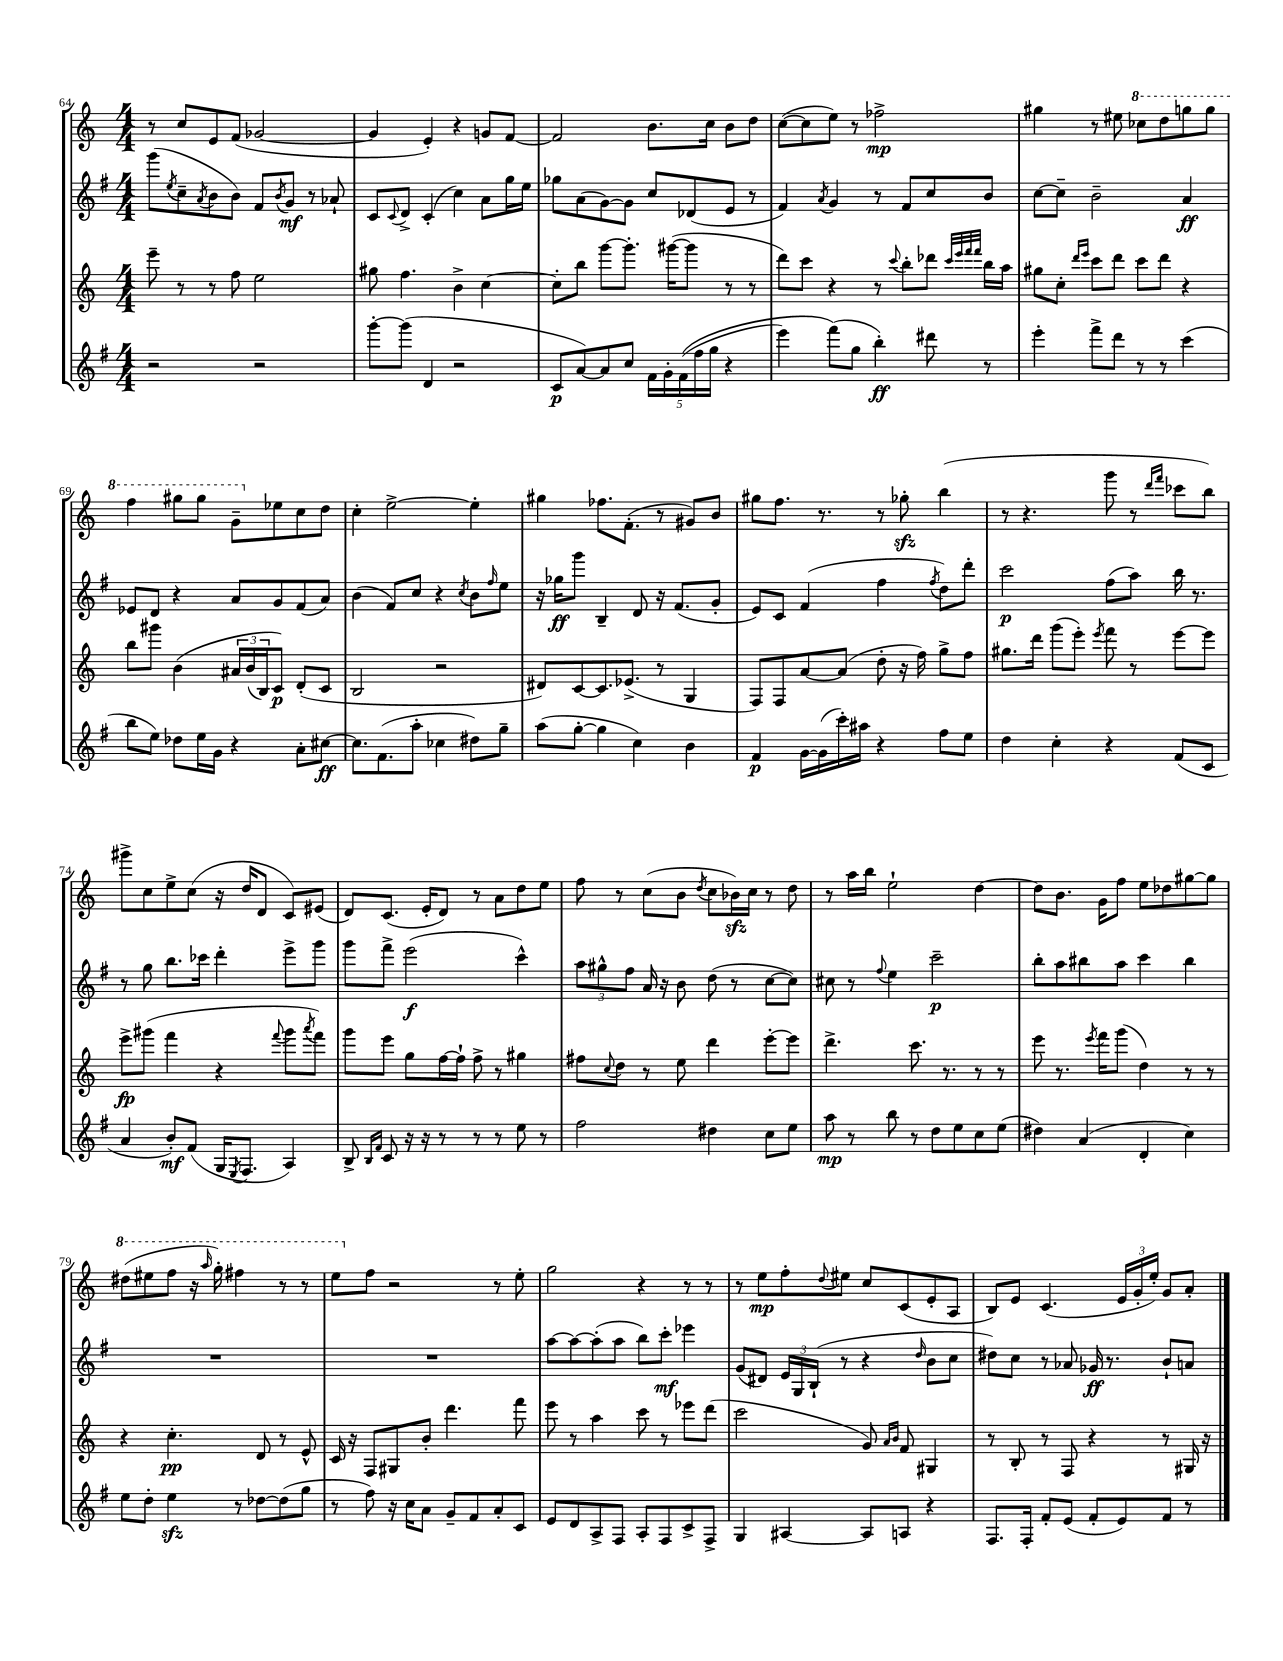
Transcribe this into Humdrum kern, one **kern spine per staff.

**kern	**kern	**kern	**kern
*staff4	*staff3	*staff2	*staff1
*clefG2	*clefG2	*clefG2	*clefG2
*k[f#]	*k[]	*k[f#]	*k[]
*M4/4	*M4/4	*M4/4	*M4/4
2r	8eee~\	(8ggg\L	8r
.	.	8qee/	.
.	8r	8cc~\	8cc/L
.	.	8qa/	.
.	8r	8b\	8e/
.	8ff\	8b\J)	(8f/J
2r	2ee\	8f#/L	[2g-/
.	.	8qb/	.
.	.	8g/J	.
.	.	8r	.
.	.	8a-`/	.
=	=	=	=
[8ggg'\L	8gg#\	8c/L	4g-/]
.	.	8qqc/	.
(8ggg\]J	4.ff\	8d^/J	.
4d/	.	(4c'/	4e'/)
2r	4b^\	4cc\)	4r
.	[4cc\	8a\L	8g/L
.	.	16gg\L	[8f/J
.	.	16ee\JJ	.
=	=	=	=
8c/L	8cc'\]L	8gg-\L	2f/]
[8a/)	8bb\J	(8a\	.
8a/]	[8ggg\L	[8g\)	.
8cc/J	8.ggg'\]J	8g\]J	.
20f#\LL	.	8cc/L	8.b\L
20g'\	.	.	.
.	([16ggg#\LK	.	.
&((20f#\	.	.	.
.	8ggg#\]J	(8d-/	.
20ff#\	.	.	.
.	.	.	16cc\Jk
20gg\JJ	.	.	.
4r	8r	8e/J	8b\L
.	8r	8r	8dd\J
=	=	=	=
4eee\)	8ddd\L)	4f#/)	([8cc\L
.	8ccc\J	.	8cc\]
.	.	8qa/	.
(8fff#\L&)	4r	4g/	8ee\J)
8gg\J	.	.	8r
4bb'\)	8r	8r	2ff-^\
.	8qqccc/	.	.
.	8bb'\L	8f#/L	.
8ddd#\	8ddd-\J	8cc/	.
.	32qqccc/LLL	.	.
.	32qqeee/	.	.
.	32qqfff/	.	.
.	32qqfff/JJJ	.	.
8r	16bb\LL	8b/J	.
.	16aa\JJ	.	.
=	=	=	=
4eee'\	8gg#\L	[8cc\L	4gg#\
.	8cc'\J	8cc~\]J	.
.	16qqddd/LL	.	.
.	16qqeee/JJ	.	.
8fff#^\L	8ccc\L	2b~\	8r
8ddd\J	8ddd\J	.	8ee#\
8r	8ccc\L	.	8ccc-\L
8r	8ddd\J	.	8ddd\
(4ccc\	4r	4a/	8ggg\
.	.	.	8ggg\J
=	=	=	=
8bb\L	8bb\L	8e-/L	4fff\
8ee\J)	8ggg#\J	8d/J	.
8dd-\L	&(4b\	4r	8ggg#\L
16ee\L	.	.	8ggg#\J
16g\JJ	.	.	.
4r	24a#/LL	8a/L	8gg~\L
.	(24b/	.	.
.	24B/J)	.	.
.	8c/J&)	8g/	8ee-\
8a'\L	(8d'/L	(8f#/	8cc\
[8cc#\J	8c/J	8a/J)	8dd\J
=	=	=	=
8.cc#\]L	2B/	(4b\	4cc'\
(8.f#\	.	.	.
.	.	8f#/L)	[2ee^\
8aa'\J	.	8cc/J	.
4cc-\	2r	4r	.
.	.	8qcc/	.
8dd#\L)	.	8b\L	4ee'\]
.	.	16qqff#/	.
8gg~\J	.	8ee\J	.
=	=	=	=
(8aa\L	8d#/L)	16r	4gg#\
.	.	16gg-\LK	.
[8gg'\J	[8c/	8ggg\J	.
4gg\]	8.c/]	4B~/	8.ff-\L
.	(8.e-^/J	.	(8.f'\J
4cc\)	.	8d/	.
.	8r	16r	8r
.	.	(8.f#/L	.
4b\	4G/	.	8g#/L)
.	.	8g'/J	8b/J
=	=	=	=
4f#/	8F/L)	8e/L)	8gg#\L
.	8F/	8c/J	8.ff\J
[16g\LL	[8a/	(4f#/	.
(16g\]	.	.	8.r
16ccc'\)	(8a/]J	.	.
16aa#\JJ	.	.	.
4r	8dd'\	4ff#\	8r
.	16r	.	8gg-'\
.	16ff\)	.	.
.	.	8qff#/	.
8ff#\L	8gg^\L	8dd\L)	(4bb\
8ee\J	8ff\J	8ddd'\J	.
=	=	=	=
4dd\	8.gg#\L	2ccc\	8r
.	.	.	4.r
.	16ddd\Jk	.	.
4cc'\	(8ggg\L	.	.
.	8eee'\J)	.	.
.	8qeee/	.	.
4r	8fff\	(8ff#\L	8ggg\
.	8r	8aa\J)	8r
.	.	.	16qqddd/LL
.	.	.	16qqfff/JJ
(8f#/L	[8eee\L	16bb\	8ccc-\L
.	.	8.r	.
8c/J	8eee\]J	.	8bb\J)
=	=	=	=
4a/	8eee^\L	8r	8ggg#^\L
.	(8ggg#\J	8gg\	8cc\
8b'/L)	4fff\	8.bb\L	8ee^\
(8f#/J	.	.	(8cc\J
.	.	16ccc-\Jk	.
16G/LK	4r	4ddd'\	16r
8qE/	.	.	.
8.F#/J	.	.	16dd/LK
.	.	.	8d/J
.	8qqfff/	.	.
4A/)	8ggg#\L	8eee^\L	8c/L)
.	8qaaa/	.	.
.	8fff\J)	8ggg\J	(8e#/J
=	=	=	=
8B^/	8ggg\L	8ggg\L	8d/L)
16qqB/LL	.	.	.
16qqf#/JJ	.	.	.
8c/	8eee\J	8fff#^\J	(8.c/J
16r	8gg\L	(2eee\	.
16r	.	.	16e'/LK
8r	[16ff\L	.	8d/J)
.	16ff`\]JJ	.	.
8r	8ff^\	.	8r
8r	8r	.	8a\L
8ee\	4gg#\	4ccc^^\)	8dd\
8r	.	.	8ee\J
=	=	=	=
2ff#\	8ff#\L	12aa\L	8ff\
.	.	12gg#^^\	.
.	8qqcc/	.	.
.	8dd\J	.	8r
.	.	12ff#\J	.
.	8r	16a/	(8cc\L
.	.	16r	.
.	8ee\	8b\	8b\J
.	.	.	8qdd/
4dd#\	4ddd\	(8dd\	8cc\L
.	.	8r	16b-\L)
.	.	.	16cc\JJ
8cc\L	[8eee'\L	[8cc\L	8r
8ee\J	8eee\]J	8cc\]J)	8dd\
=	=	=	=
8aa\	4.ddd^\	8cc#\	8r
8r	.	8r	16aa\LL
.	.	.	16bb\JJ
.	.	8qqff#/	.
8bb\	.	4ee\	2ee`\
8r	8.ccc\	.	.
8dd\L	.	2ccc~\	.
.	8.r	.	.
8ee\	.	.	.
8cc\	8r	.	[4dd\
(8ee\J	8r	.	.
=	=	=	=
4dd#\)	8eee\	8bb'\L	8dd\]L
.	8.r	8aa\	8.b\J
(4a/	.	8bb#\	.
.	8qeee/	.	.
.	16fff\LK	.	16g\LK
.	(8ggg\J	8aa\J	8ff\J
4d'/	4dd\)	4ccc\	8ee\L
.	.	.	8dd-\
4cc\)	8r	4bb#\	[8gg#\
.	8r	.	8gg#\]J
=	=	=	=
8ee\L	4r	1r	(8ddd#\L
8dd'\J	.	.	8eee#\
4ee\	4.cc'\	.	8fff\J
.	.	.	16r
.	.	.	16qqaaa/
.	.	.	16ggg'\)
8r	.	.	4fff#\
[8dd-\L	8d/	.	.
(8dd-\]	8r	.	8r
8gg\J	8e^^/	.	8r
=	=	=	=
8r	16c/	1r	8eee\L
.	16r	.	.
8ff#\)	8F/L	.	8ff\J
16r	8G#/	.	2r
16cc\LK	.	.	.
8a\J	8b'/J	.	.
8g~/L	4.ddd\	.	.
8f#/	.	.	.
8a'/	.	.	8r
8c/J	8fff\	.	8ee'\
=	=	=	=
8e/L	8eee\	[8aa\L	2gg\
8d/	8r	8aa\_	.
8A^/	4aa\	(8aa'\]	.
8F#/J	.	8aa\J	.
8A'/L	8ccc\	8bb\L)	4r
8F#/	8r	8ccc'\J	.
8c^/	8eee-\L	4eee-\	8r
8F#^/J	(8ddd\J	.	8r
=	=	=	=
4G/	2ccc\	(8g/L	8r
.	.	8d#/J)	8ee\L
[4A#/	.	24e/LL	8ff'\
.	.	24G/	.
.	.	(24B`/JJ	.
.	.	.	8qqdd/
.	.	8r	8ee#\J
8A#/]L	8g/)	4r	8cc/L
.	16qqa/LL	.	.
.	16qqb/JJ	.	.
8A/J	8f/	.	(8c/
.	.	16qqdd/	.
4r	4G#/	8b\L	8e'/
.	.	8cc\J	8A/J
=	=	=	=
8.F#/L	8r	8dd#\L)	8B/L)
.	8B'/	8cc\J	8e/J
16F#'/Jk	.	.	.
8f#'/L	8r	8r	(4.c/
(8e/J	8F/	8a-/	.
8f#'/L	4r	16g-/	.
.	.	8.r	.
8e/)	.	.	24e/LL
.	.	.	24g'/
.	.	.	24ee'/JJ)
8f#/J	8r	8b`/L	8g/L
8r	16G#/	8a/J	8a'/J
.	16r	.	.
==	==	==	==
*-	*-	*-	*-
